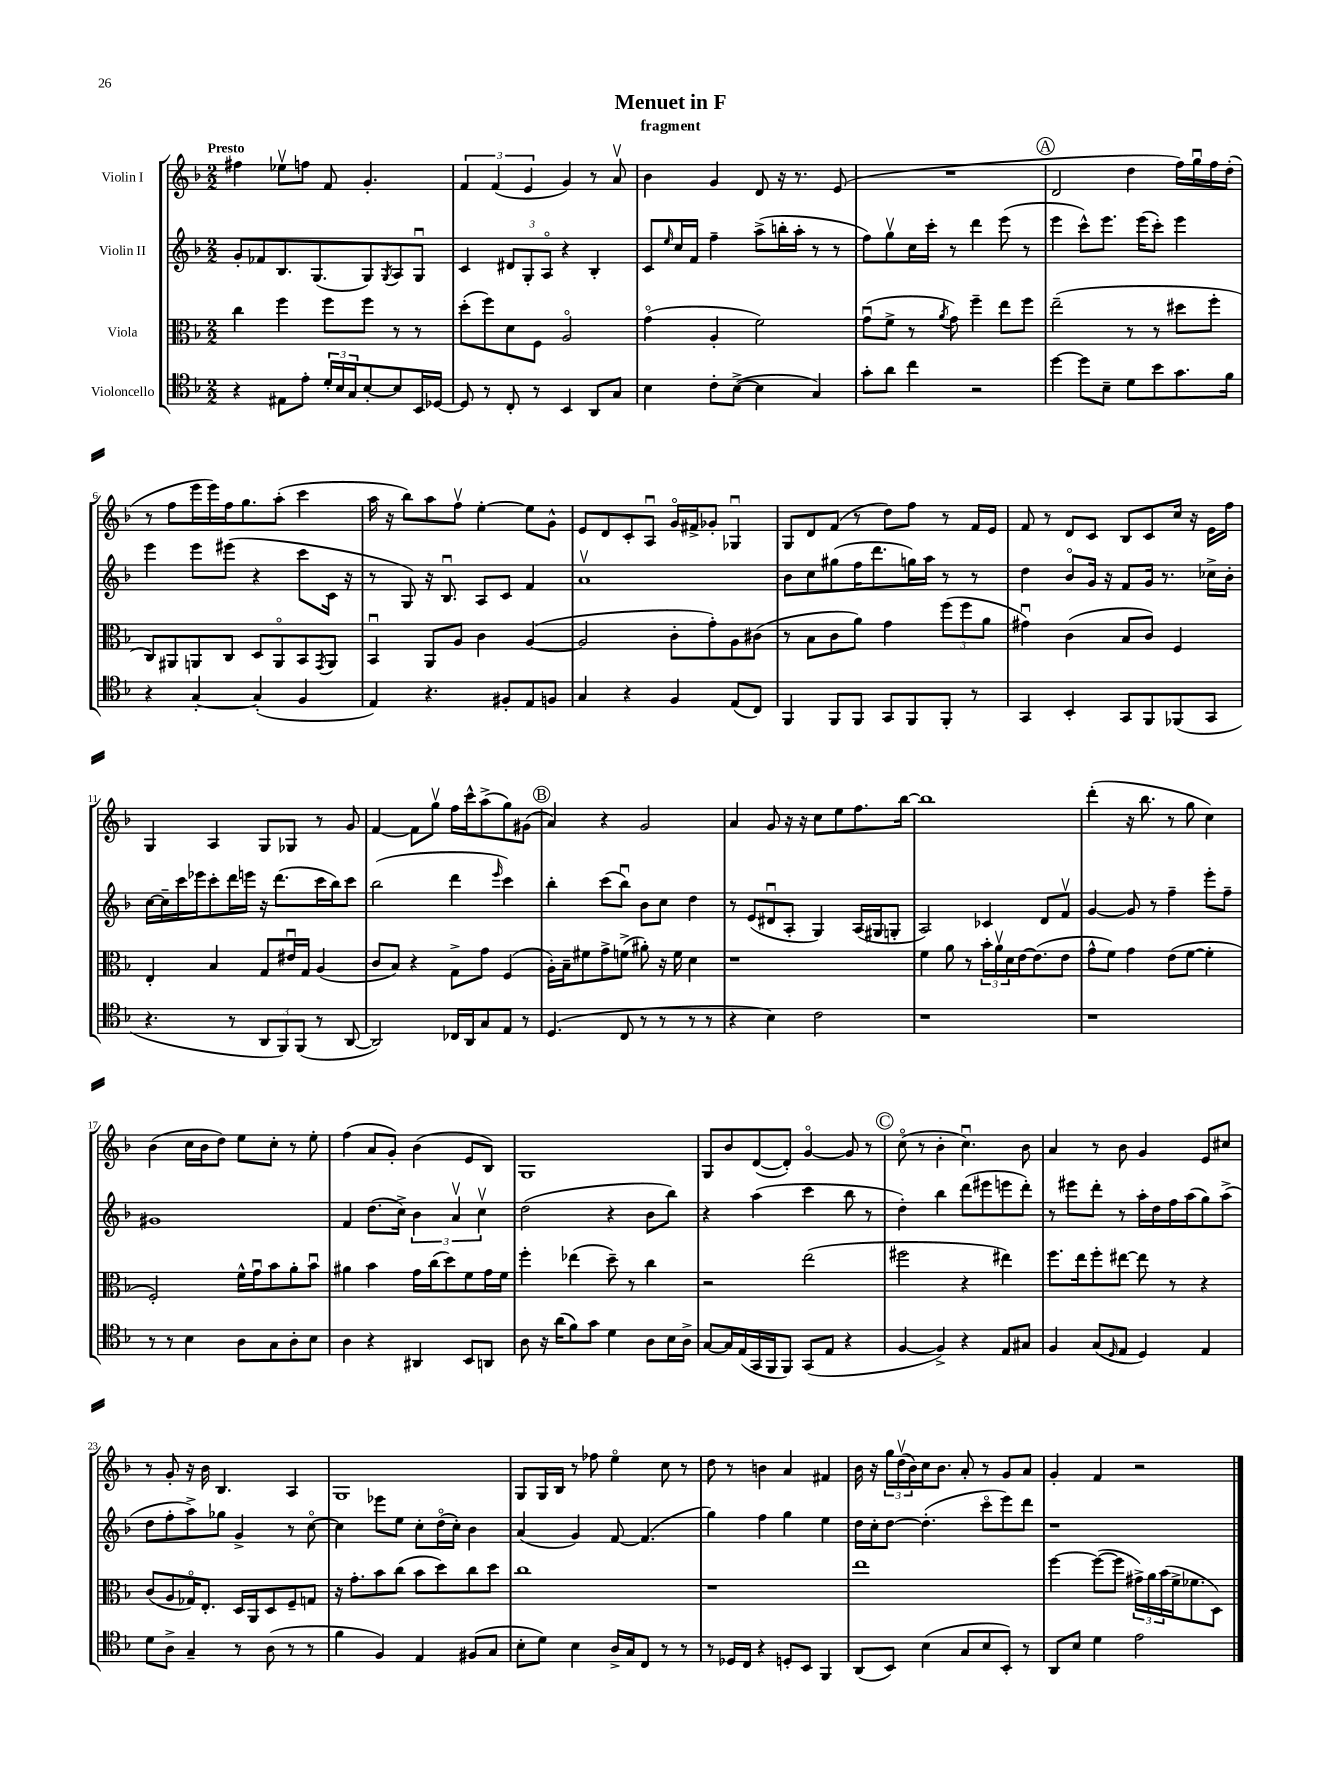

**kern	**kern	**kern	**kern
*staff4	*staff3	*staff2	*staff1
*clefC4	*clefC3	*clefG2	*clefG2
*k[b-]	*k[b-]	*k[b-]	*k[b-]
*M2/2	*M2/2	*M2/2	*M2/2
4r	4cc	8g'	4ff#
.	.	8f-	.
8E#	4ff	8.B-	8ee-v
8e'	.	.	8ff
.	.	(8.G	.
24d'	8ff	.	8f
24B-	.	.	.
24G	.	.	.
[8B-'	8ff	8G)	4.g'
.	.	8qG	.
8B-]	8r	8A	.
16BB-	8r	8Gu	.
[16D-	.	.	.
=	=	=	=
8D-]	(8dd'	4c	6f
8r	8ff)	.	.
.	.	.	(6f
8C'	8d	12d#	.
.	.	12G'	6e
8r	8F	.	.
.	.	12Ao	.
4BB-	2Ao	4r	4g)
8AA	.	4B-'	8r
8G	.	.	8av
=	=	=	=
4B-	(4go	8c	4b-
.	.	16qqee	.
.	.	16cc	.
.	.	16f	.
8c'	4A'	4ff~	4g
([8B-^	.	.	.
4B-]	2f)	(8aa^	8d
.	.	16bb'	16r
.	.	16aa'	8.r
4G)	.	8r	.
.	.	8r	(8e
=	=	=	=
8g'	(8gu	8ff)	1r
8a	8f^	8ggv	.
4cc	8r	16cc	.
.	.	16ccc'	.
.	8qa	.	.
.	8g)	8r	.
2r	4ff~	4ddd	.
.	8ee	(8eee	.
.	8ff	8r	.
=	=	=	=
[4dd	(2ee~	4eee	2d
8dd]	.	8ccc^^)	.
8B-~	.	8.eee	.
8d	8r	.	4dd
.	.	(16eee	.
8b-	8r	8ccc')	.
8.g	8dd#	4eee	16ff)
.	.	.	16ggu
.	8ff'	.	16ff
16f	.	.	(16dd'
=	=	=	=
4r	8C)	4eee	8r
.	8AA#	.	8ff
[4G'	8AA	8eee	16eee
.	.	.	16eee)
.	8C	(8eee#	16ff
.	.	.	8.gg
(4G']	8D	4r	.
.	8AAo	.	(8aa'
4F	8BB-	8ccc	4ccc
.	8qGG	.	.
.	8AA	16c	.
.	.	16r	.
=	=	=	=
4E)	4BB-u	8r	16aa
.	.	.	16r
.	.	8G)	8bb-)
4.r	8AA	16r	8aa
.	.	8.B-u	.
.	8A	.	8ffv
.	4c	8A	[4ee'
8F#'	.	8c	.
8E	([4A	4f	8ee]
8F	.	.	8g^^
=	=	=	=
4G	2A]	1av	8e
.	.	.	8d
4r	.	.	8c'
.	.	.	8Au
4F	8c'	.	16go
.	.	.	16f#^
.	8g')	.	8g-'
(8E	8A	.	4G-u
8C)	(8c#	.	.
=	=	=	=
4FF	8r	8b-	8G
.	8B-	8cc	8d
8FF	8c	(8gg#	(8f
8FF	8a)	16ff	8r
.	.	8.ddd	.
8GG	4g	.	8dd)
8FF	.	16gg)	8ff
.	.	16aa	.
8FF'	(12ff	8r	8r
.	12ff	.	.
8r	.	8r	16f
.	12a	.	.
.	.	.	16e
=	=	=	=
4GG	4g#u)	4dd	8f
.	.	.	8r
4BB-'	(4c	8b-o	8d
.	.	16g	8c
.	.	16r	.
8GG	8B-	8f	8B-
8FF	8c)	16g	8c
.	.	8.r	.
(8FF-	4F	.	16cc
.	.	.	16r
8GG	.	16cc-^	16e
.	.	16b-'	16ff
=	=	=	=
4.r	4E'	[16cc	4G
.	.	16cc~]	.
.	.	16ccc	.
.	.	16eee-	.
.	4B-	8ccc'	4A
8r	.	16ddd	.
.	.	16eee	.
12AA	8G	16r	8G
.	.	(8.ddd	.
12FF)	.	.	.
.	16e#u	.	8G-
(12FF	.	.	.
.	16G	.	.
8r	(4A	16ccc	8r
.	.	16bb-)	.
[8AA	.	8ccc	8g
=	=	=	=
2AA])	8c	(2bb-	[4f
.	8B-)	.	.
.	4r	.	8f]
.	.	.	8ggv
16C-	8G^	4ddd	16ff
16AA	.	.	16ccc^^
8G	8g	.	(8aa^
.	.	16qqeee	.
8E	(4F	4ccc)	8gg)
8r	.	.	(8g#
=	=	=	=
(4.D	16A')	4bb-'	4a)
.	16B-~	.	.
.	8f#	.	.
.	8g^	(8ccc	4r
8C	(8f^	8bb-u)	.
8r	8a#')	8b-	2g
8r	16r	8cc	.
.	16f	.	.
8r	4d	4dd	.
8r	.	.	.
=	=	=	=
4r	1r	8r	4a
.	.	(8e	.
4B-)	.	8d#u	8g
.	.	8A'	16r
.	.	.	16r
2c	.	4G)	8cc
.	.	.	8ee
.	.	(16A	8.ff
.	.	16G#	.
.	.	8G'	.
.	.	.	[16bb-
=	=	=	=
1r	4f	2A)	1bb-]
.	8a	.	.
.	8r	.	.
.	24b-'	4c-	.
.	24av	.	.
.	24d	.	.
.	[16e	.	.
.	(8.e]	.	.
.	.	8d	.
.	8e	8fv	.
=	=	=	=
1r	8g^^	[4g	(4ddd'
.	8f)	.	.
.	4g	8g]	16r
.	.	.	8.bb-
.	.	8r	.
.	(8e	4ff~	8r
.	[8f	.	8gg
.	4f']	8eee'	4cc)
.	.	8ff~	.
=	=	=	=
8r	2F')	1g#	(4b-
8r	.	.	.
4B-	.	.	16cc
.	.	.	16b-
.	.	.	8dd)
8A	16f^^	.	8ee
.	16gu	.	.
8G	8b-	.	8cc'
8A'	8a'	.	8r
8B-	8b-u	.	8ee'
=	=	=	=
4A	4a#	4f	(4ff
4r	4b-	(8.dd	8a
.	.	.	8g')
.	.	16cc^)	.
4AA#	16g	6b-	(4b-
.	(16cc	.	.
.	8dd)	.	.
.	.	6av	.
8BB-	8f	.	8e
.	.	6ccv	.
8AA	16g	.	8B-)
.	16f	.	.
=	=	=	=
8A	4ff'	(2dd	1G
16r	.	.	.
(16a	.	.	.
8f)	(4ee-	.	.
8g	.	.	.
4d	8dd~)	4r	.
.	8r	.	.
8A	4cc	8b-	.
16B-	.	8bb-)	.
16A^	.	.	.
=	=	=	=
[8G	2r	4r	8G
16G]	.	.	8b-
(16E	.	.	.
16GG	.	(4aa	([8d
16FF	.	.	.
8FF)	.	.	8d'])
(8GG	(2ee	4ccc	[4go
8E	.	.	.
4r	.	8bb-	8g]
.	.	8r	8r
=	=	=	=
[4F	2ff#	4dd')	(8cco
.	.	.	8r
4F^])	.	4bb-	4b-'
4r	4r	(8ddd	4.ccu)
.	.	8eee#	.
8E	4ee#)	8eee	.
8G#	.	8ddd')	8b-
=	=	=	=
4F	8.ff	8r	4a
.	.	8eee#	.
.	16ee	.	.
(8G	8ff'	8ddd'	8r
16qqD	.	.	.
8E	[8ee#	8r	8b-
4D)	8ee#]	16aa'	4g
.	.	16dd	.
.	8r	16ff	.
.	.	(16aa	.
4E	4r	8gg)	8e
.	.	(8aa^	8cc#
=	=	=	=
8d	(8c	8dd	8r
8A^	8A	8ff'	8g'
4G~	16G-o)	8aa^)	16r
.	8.E'	.	16b-
.	.	8gg-	4.B-
8r	16D	4g^	.
.	16AA	.	.
(8A	8D	.	.
8r	8F~	8r	4A
8r	8G	[8cco	.
=	=	=	=
4f	16r	4cc]	1G
.	8.g'	.	.
4F)	8b-	8eee-	.
.	(8cc	8ee	.
4E	8b-	8cc'	.
.	8dd)	(16ddo	.
.	.	16cc')	.
(8F#	8cc	4b-	.
8G	8dd	.	.
=	=	=	=
8B-'	1cc	(4a	8G
8d)	.	.	16G
.	.	.	16B-
4B-	.	4g)	8r
.	.	.	8ff-
16A^	.	[8f	4eeo
16G	.	.	.
8C	.	(4.f]	.
8r	.	.	8cc
8r	.	.	8r
=	=	=	=
8r	1r	4gg)	8dd
16D-	.	.	8r
16C	.	.	.
4r	.	4ff	4b
8D'	.	4gg	4a
8BB-	.	.	.
4FF	.	4ee	4f#
=	=	=	=
(8AA	1ee	16dd	16b-
.	.	16cc'	16r
8BB-)	.	[8dd	24gg
.	.	.	(24ddv
.	.	.	24b-)
(4B-	.	(4.dd']	16cc
.	.	.	8.b-
8G	.	.	8a'
8B-	.	8ccco	8r
8BB-')	.	8eee)	8g
8r	.	8ddd	8a
=	=	=	=
8AA	[4ff	1r	4g'
8B-	.	.	.
4d	(8ff_	.	4f
.	8ff]	.	.
2e	24g#^)	.	2r
.	24a	.	.
.	(24b-	.	.
.	16f^	.	.
.	8.f-	.	.
.	8D)	.	.
==	==	==	==
*-	*-	*-	*-
